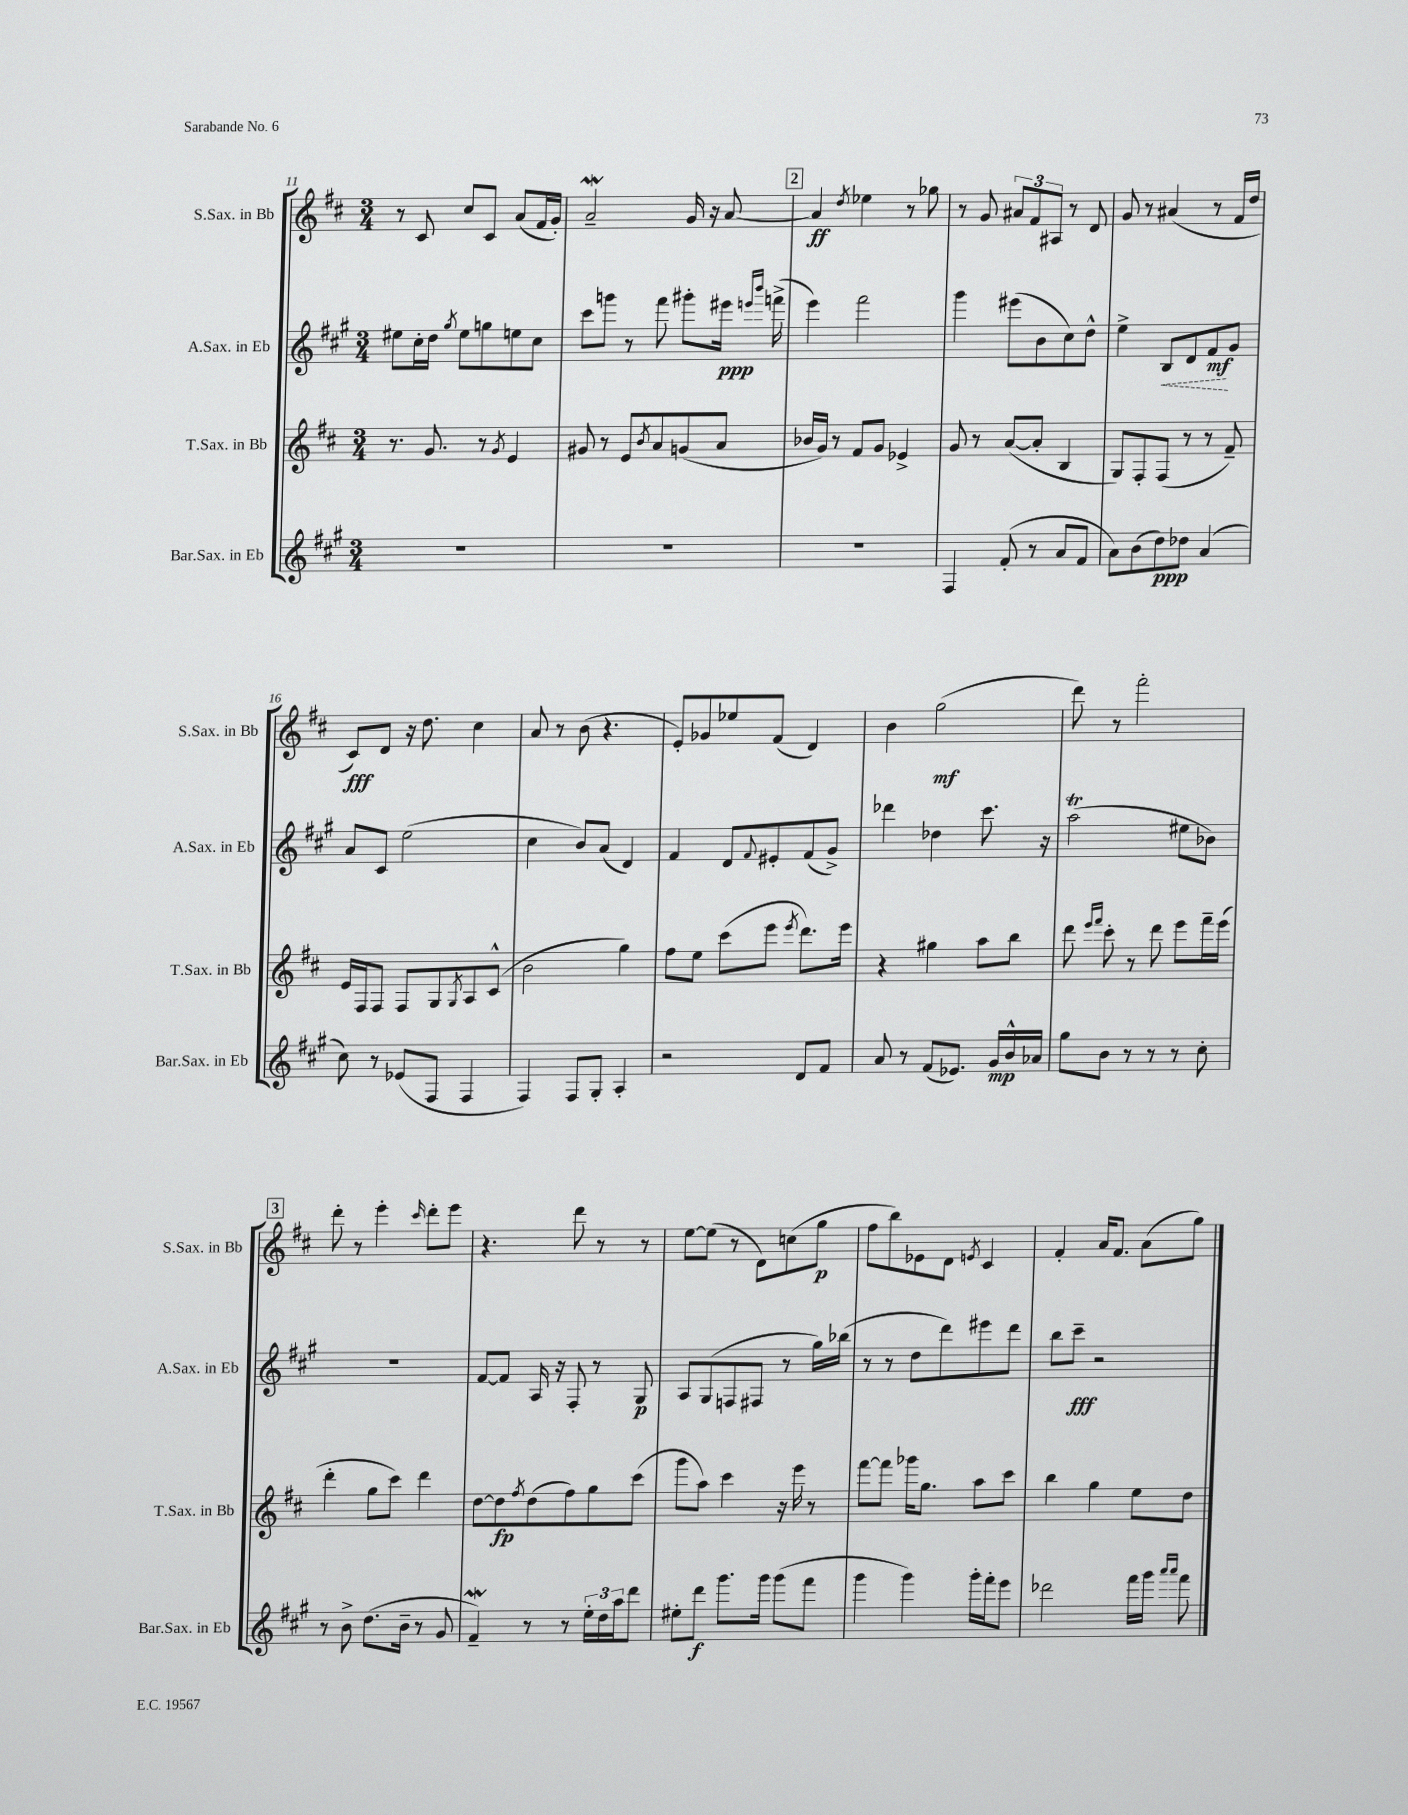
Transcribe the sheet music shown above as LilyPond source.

<<
\new StaffGroup <<
\new Staff = "s0" \with { instrumentName = "S.Sax. in Bb" shortInstrumentName = "S.Sax. in Bb" } {
    \clef treble \key d \major \numericTimeSignature \time 3/4
    r8 cis'8 cis''8 cis'8 a'8( fis'16 g'16-.) |
    a'2--\mordent g'16 r16 a'8~ |
    \mark \markup { \box "2" } a'4\ff \acciaccatura { d''8 } ees''4 r8 ges''8 |
    r8 g'8 \tuplet 3/2 { ais'8 fis'8 ais8 } r8 d'8 |
    g'8 r8 ais'4( r8 fis'16 d''16 |
    cis'8\fff) d'8 r16 d''8. cis''4 |
    a'8 r8 b'8( r4. |
    e'8-.) ges'8 ees''8 fis'8( d'4) |
    b'4 g''2\mf( |
    d'''8) r8 fis'''2-. |
    \mark \markup { \box "3" } d'''8-. r8 e'''4-. \grace { cis'''16 } d'''8-. e'''8 |
    r4. d'''8 r8 r8 |
    e''8~ e''8( r8 d'8) c''8( g''8\p |
    fis''8 b''8) ees'8 d'8 \acciaccatura { e'8 } cis'4 |
    fis'4-. a'16 fis'8. a'8( g''8) \bar "|." |
}
\new Staff = "s1" \with { instrumentName = "A.Sax. in Eb" shortInstrumentName = "A.Sax. in Eb" } {
    \clef treble \key a \major \numericTimeSignature \time 3/4
    eis''8 cis''16-. d''16 \acciaccatura { gis''8 } eis''8 g''8 e''8 cis''8 |
    cis'''8 g'''8 r8 fis'''8 gis'''8-. eis'''16\ppp \grace { e'''16 b'''16 } f'''16->( |
    \mark \markup { \box "2" } e'''4) fis'''2 |
    gis'''4 eis'''8( b'8 cis''8) d''8-^ |
    e''4-> \once \override Hairpin.style = #'dashed-line b8\< d'8 fis'8\mf\! gis'8 |
    a'8 cis'8 e''2( |
    cis''4 b'8) a'8( d'4) |
    fis'4 d'8 \appoggiatura { fis'8 } eis'8-. fis'8( gis'8->) |
    des'''4 des''4 cis'''8. r16 |
    a''2\trill( eis''8 bes'8) |
    \mark \markup { \box "3" } R2. |
    fis'8~ fis'8 a16 r16 fis8-. r8 gis8\p |
    a8 gis8( f8 fis8 r8 gis''16) bes''16( |
    r8 r8 d''8 d'''8) eis'''8 d'''8 |
    b''8 cis'''8--\fff r2 \bar "|." |
}
\new Staff = "s2" \with { instrumentName = "T.Sax. in Bb" shortInstrumentName = "T.Sax. in Bb" } {
    \clef treble \key d \major \numericTimeSignature \time 3/4
    r8. g'8. r8 \acciaccatura { g'8 } e'4 |
    gis'8 r8 e'8 \acciaccatura { b'8 } a'8 g'8( a'8 |
    \mark \markup { \box "2" } bes'16 g'16) r8 fis'8 g'8 ees'4-> |
    g'8 r8 a'8~( a'8-. b4 |
    g8) fis8-. fis8( r8 r8 fis'8--) |
    e'16 fis16 fis8 fis8 g8 \acciaccatura { g8 } a8 cis'8-^( |
    b'2 g''4) |
    fis''8 e''8 cis'''8( e'''8 \acciaccatura { e'''8 } d'''8.) e'''16 |
    r4 gis''4 a''8 b''8 |
    d'''8 \grace { e'''16 fis'''16 } cis'''8-. r8 d'''8 e'''8 fis'''16-- e'''16( |
    \mark \markup { \box "3" } d'''4-. g''8 cis'''8) d'''4 |
    d''8~ d''8\fp \acciaccatura { fis''8 } d''8( fis''8) g''8 cis'''8( |
    g'''8 a''8) cis'''4 r16 e'''16 r8 |
    fis'''8~ fis'''8 ges'''16 g''8. a''8 cis'''8 |
    b''4 g''4 e''8 d''8 \bar "|." |
}
\new Staff = "s3" \with { instrumentName = "Bar.Sax. in Eb" shortInstrumentName = "Bar.Sax. in Eb" } {
    \clef treble \key a \major \numericTimeSignature \time 3/4
    R2. |
    R2. |
    \mark \markup { \box "2" } R2. |
    fis4 fis'8-.( r8 a'8 fis'8 |
    a'8) b'8( d''8\ppp) des''8 a'4( |
    cis''8) r8 ees'8( fis8 fis4 |
    fis4) fis8 gis8-. a4-. |
    r2 d'8 fis'8 |
    a'8 r8 fis'8( ees'8.) gis'16\mp b'16-^ aes'16 |
    gis''8 b'8 r8 r8 r8 cis''8-. |
    \mark \markup { \box "3" } r8 b'8-> d''8.( b'16-- r8 gis'8 |
    fis'4--\mordent) r8 r8 \tuplet 3/2 { e''16-. d''16 a''16 } d'''8 |
    eis''8-. d'''8\f gis'''8. gis'''16 gis'''8( fis'''8 |
    gis'''4 gis'''4) gis'''16-. fis'''16-. e'''8 |
    des'''2 fis'''16 gis'''16 \grace { a'''16 a'''16 } fis'''8 \bar "|." |
}
>>
>>
\layout { \context { \Score currentBarNumber = #11 } }
